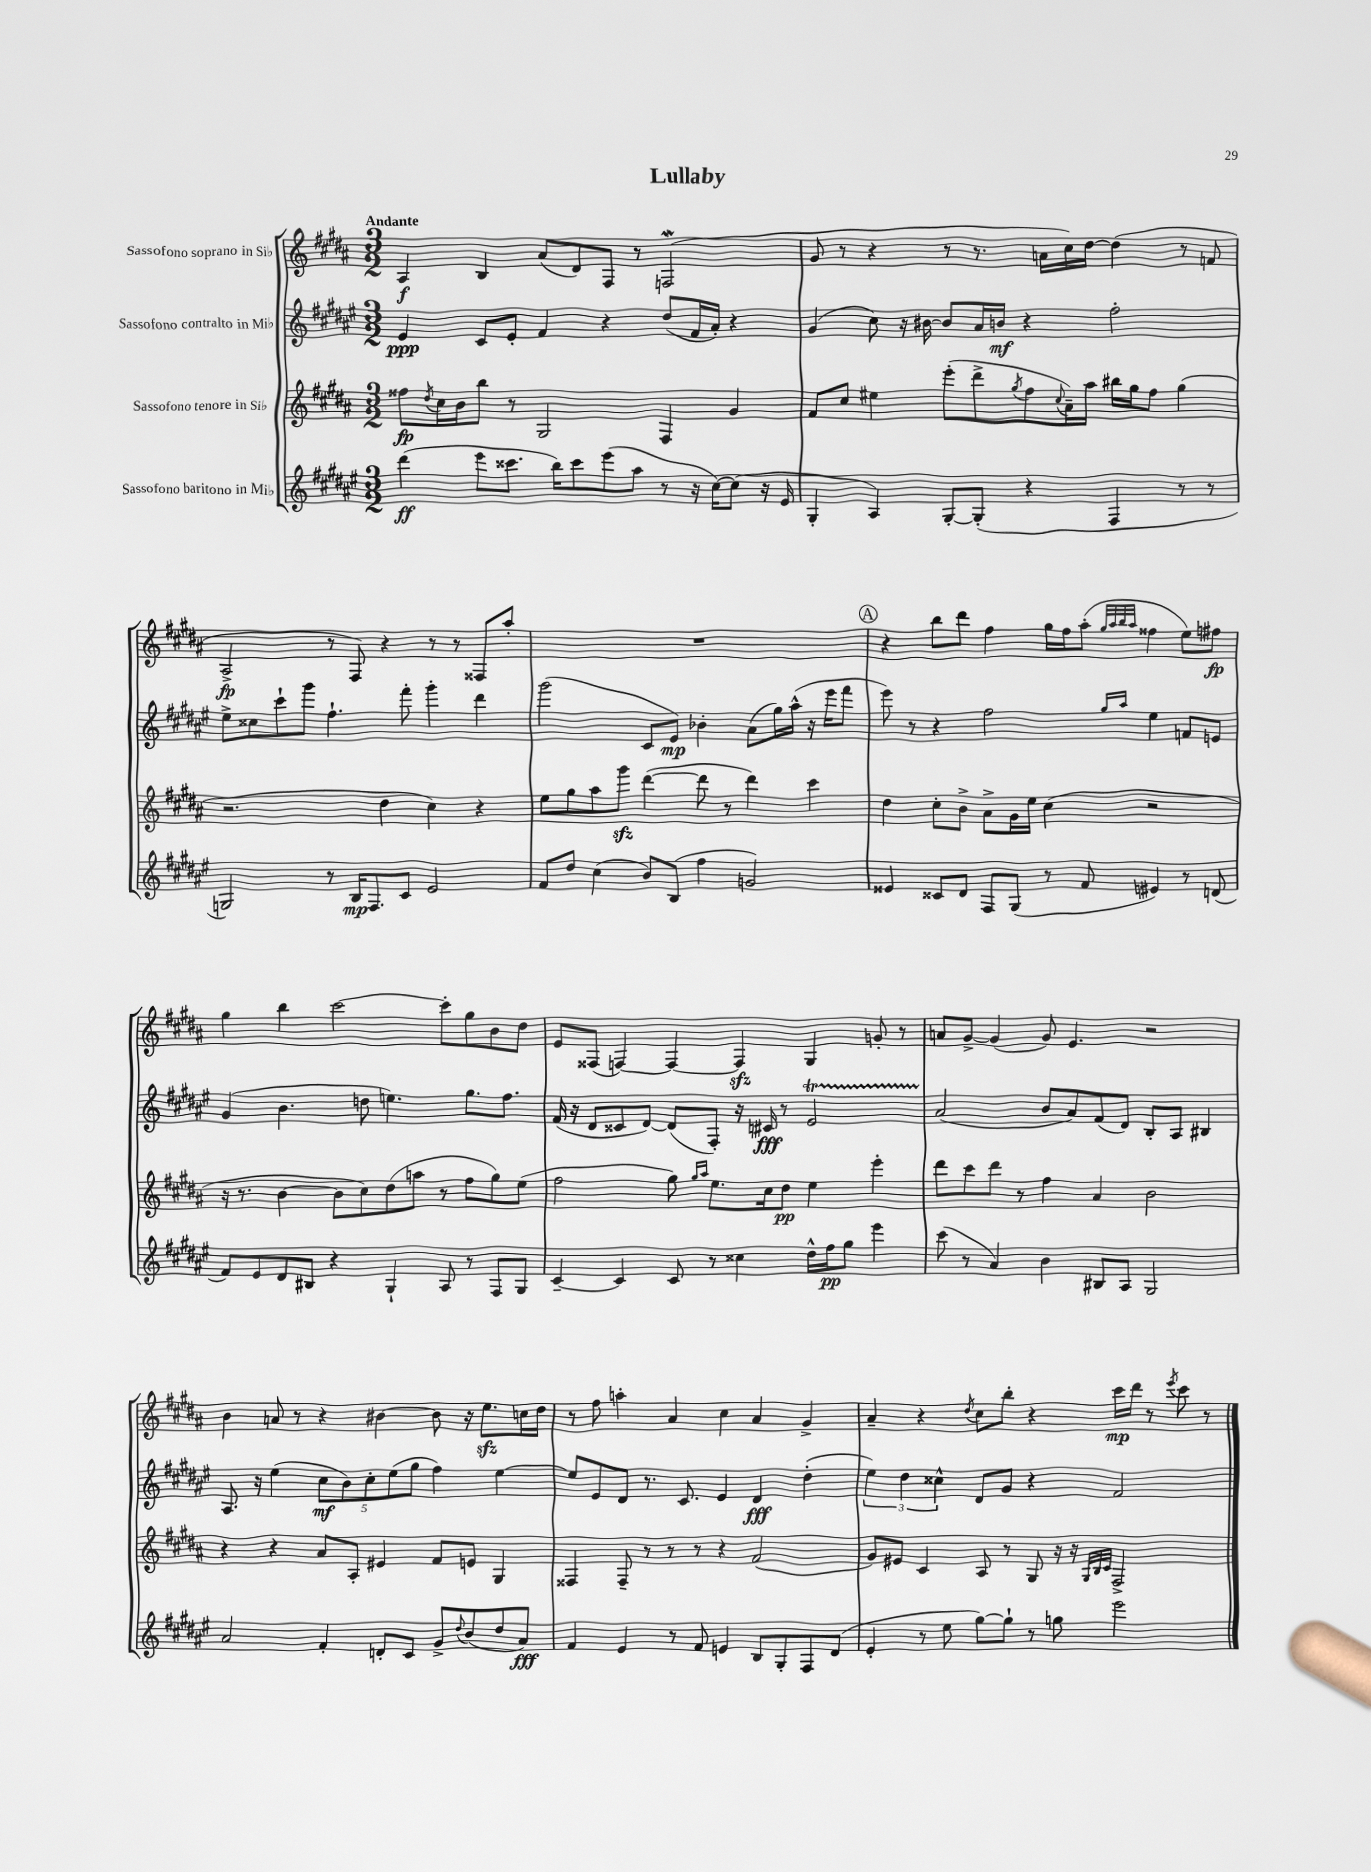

**kern	**dynam	**kern	**dynam	**kern	**dynam	**kern	**dynam
*part4	*part4	*part3	*part3	*part2	*part2	*part1	*part1
*staff4	*staff4	*staff3	*staff3	*staff2	*staff2	*staff1	*staff1
*I"Sassofono baritono in Mi♭	*	*I"Sassofono tenore in Si♭	*	*I"Sassofono contralto in Mi♭	*	*I"Sassofono soprano in Si♭	*
*clefG2	*	*clefG2	*	*clefG2	*	*clefG2	*
*k[f#c#g#d#a#e#]	*	*k[f#c#g#d#a#]	*	*k[f#c#g#d#a#e#]	*	*k[f#c#g#d#a#]	*
*M3/2	*	*M3/2	*	*M3/2	*	*M3/2	*
=1	=1	=1	=1	=1	=1	=1	=1
!	!	!	!	!	!	!LO:TX:a:B:t=Andante	!
(4ddd#\	ff	8ff##X\L	fp	4e#/	ppp	4A#/	f
.	.	8qdd#/	.	.	.	.	.
.	.	16cc#\L	.	.	.	.	.
.	.	16b\J	.	.	.	.	.
8eee#\L	.	8bb\J	.	8c#/L	.	4B/	.
8.ccc##X\J	.	8r	.	8e#'/J	.	.	.
.	.	2G#/	.	4f#/	.	(8a#/L	.
16bb\KL)	.	.	.	.	.	.	.
8ccc##\	.	.	.	.	.	8d#/)	.
(8eee#\	.	.	.	4r	.	8F#/J	.
8aa#\J	.	.	.	.	.	8r	.
8r	.	4F#/	.	(8dd#/L	.	(2Fnw/	.
16r	.	.	.	16f#/L	.	.	.
[16cc#\KL)	.	.	.	16a#'/JJ)	.	.	.
(8cc#\J]	.	4g#/	.	4r	.	.	.
16r	.	.	.	.	.	.	.
16e#/	.	.	.	.	.	.	.
=2	=2	=2	=2	=2	=2	=2	=2
4G#'/	.	8f#/L	.	(4g#/	.	8g#/	.
.	.	8cc#/J	.	.	.	8r	.
4A#/)	.	4ee#X\	.	8cc#\)	.	4r	.
.	.	.	.	16r	.	.	.
.	.	.	.	[16b#X\	.	.	.
[8G#'/L	.	(8eee'\L	.	8b#/L]	.	8r	.
(8G#'/J]	.	8ddd#^\	.	16a#/L	.	8.r	.
.	.	.	.	16bn/JJ	mf	.	.
.	.	8qgg#/	.	.	.	.	.
4r	.	8ff#\	.	4r	.	.	.
.	.	.	.	.	.	16an\LL	.
.	.	8qqcc#/	.	.	.	.	.
.	.	16a#~\L)	.	.	.	16cc#\)	.
.	.	16aa#\JJ	.	.	.	[16dd#\JJ	.
4F#/	.	16bb#X\LL	.	2ff#'\	.	(4dd#\]	.
.	.	16gg#\J	.	.	.	.	.
.	.	8ff#\J	.	.	.	.	.
8r	.	(4gg#\	.	.	.	8r	.
8r	.	.	.	.	.	8fn/	.
!!LO:LB:g=z
=3	=3	=3	=3	=3	=3	=3	=3
2Gn/)	.	2.r	.	8ee#^\L	.	2A#^/	fp
.	.	.	.	8cc##X\	.	.	.
.	.	.	.	8ccc#`\	.	.	.
.	.	.	.	8ggg#\J	.	.	.
8r	.	.	.	4.ff#`\	.	8r	.
16B/KL	mp	.	.	.	.	8F#/)	.
8.F#/	.	.	.	.	.	.	.
.	.	4dd#\	.	.	.	4r	.
8c#/J	.	.	.	8fff#'\	.	.	.
2e#/	.	4cc#\)	.	4ggg#'\	.	8r	.
.	.	.	.	.	.	8r	.
.	.	4r	.	4ddd#\	.	8F##X/L	.
.	.	.	.	.	.	8aa#'/J	.
=4	=4	=4	=4	=4	=4	=4	=4
8f#/L	.	8ee\L	.	(2ggg#\	.	1.r	.
8dd#/J	.	8gg#\	.	.	.	.	.
(4cc#\	.	8aa#\	.	.	.	.	.
.	.	8ggg#zz\J	.	.	.	.	.
8b/L)	.	([4ddd#\	.	8c#/L	.	.	.
(8B/J	.	.	.	8e#/J)	mp	.	.
4ff#\	.	8ddd#\]	.	4b-X'\	.	.	.
.	.	8r	.	.	.	.	.
2gn/)	.	4ddd#\)	.	(8a#\L	.	.	.
.	.	.	.	16gg#\L)	.	.	.
.	.	.	.	(16aa#^^\JJ	.	.	.
.	.	4ccc#\	.	16r	.	.	.
.	.	.	.	16eee#\KL	.	.	.
.	.	.	.	8fff#\J	.	.	.
!!LO:REH:place=s1:t=A
=5	=5	=5	=5	=5	=5	=5	=5
4e##X/	.	4dd#\	.	8eee#\)	.	4r	.
.	.	.	.	8r	.	.	.
8c##X/L	.	8cc#'\L	.	4r	.	8bb\L	.
8d#/J	.	8b^\J	.	.	.	8ddd#\J	.
8F#/L	.	8a#^\L	.	2ff#\	.	4ff#\	.
(8G#/J	.	16g#\L	.	.	.	.	.
.	.	16ee\JJ	.	.	.	.	.
8r	.	(4cc#\	.	.	.	16gg#\LL	.
.	.	.	.	.	.	16ff#\J	.
8f#/	.	.	.	.	.	(8aa#'\J	.
.	.	.	.	.	.	32qqgg#/LLL	.
.	.	.	.	.	.	32qqaa#/	.
.	.	.	.	16qqgg#/LL	.	32qqbb/	.
.	.	.	.	16qqaa#/JJ	.	32qqaa#/JJJ	.
4e#X/)	.	2r	.	4ee#\	.	4ff##X\	.
8r	.	.	.	8fn/L	.	8ee\L)	.
(8dn/	.	.	.	8en/J	.	8ff#X\J	fp
!!LO:LB:g=z
=6	=6	=6	=6	=6	=6	=6	=6
8f#/L)	.	16r	.	(4g#/	.	4gg#\	.
.	.	8.r	.	.	.	.	.
8e#/	.	.	.	.	.	.	.
8d#/	.	[4b\	.	4.b\	.	4bb\	.
8B#X/J	.	.	.	.	.	.	.
4r	.	8b\L]	.	.	.	[2ccc#\	.
.	.	8cc#\)	.	8ddn\	.	.	.
4G#`/	.	(8dd#\	.	4.een\)	.	.	.
.	.	8aan\J	.	.	.	.	.
8A#/	.	8r	.	.	.	8ccc#'\L]	.
8r	.	8ff#\L	.	8.gg#\L	.	8gg#\	.
8F#/L	.	8gg#\)	.	.	.	8b\	.
.	.	.	.	8.ff#\J	.	.	.
8G#/J	.	(8ee\J	.	.	.	8dd#\J	.
=7	=7	=7	=7	=7	=7	=7	=7
[4c#~/	.	2ff#\	.	(16f#/	.	8e/L	.
.	.	.	.	16r	.	.	.
.	.	.	.	8d#/L	.	(8F##X/J	.
4c#/]	.	.	.	8c##X/	.	[4Fn/)	.
.	.	.	.	[8d#/J)	.	.	.
8c#/	.	8gg#\)	.	(8d#/L]	.	4F/_	.
.	.	16qqgg#/LL	.	.	.	.	.
.	.	16qqaa#/JJ	.	.	.	.	.
8r	.	8.ee\L	.	8F#'/J)	.	.	.
4cc##X\	.	.	.	16r	.	4Fzz/]	.
.	.	16cc#\k	.	16c#X/	fff	.	.
.	.	8dd#\J	pp	8r	.	.	.
16dd#^^\LL	.	4ee\	.	2e#t/	.	4G#/	.
16ff#\J	pp	.	.	.	.	.	.
8gg#\J	.	.	.	.	.	.	.
4eee#\	.	4eee'\	.	.	.	8gn'/	.
.	.	.	.	.	.	8r	.
=8	=8	=8	=8	=8	=8	=8	=8
(8ccc#\	.	8ddd#\L	.	(2a#/	.	8an/L	.
8r	.	8ccc#\	.	.	.	[8g#^/J	.
4a#/)	.	8ddd#\J	.	.	.	(4g#/]	.
.	.	8r	.	.	.	.	.
4b\	.	4ff#\	.	8b/L	.	8g#/)	.
.	.	.	.	8a#/)	.	4.e/	.
8B#X/L	.	4a#/	.	(8f#/	.	.	.
8A#/J	.	.	.	8d#/J)	.	.	.
2G#/	.	2b\	.	8B'/L	.	2r	.
.	.	.	.	8A#/J	.	.	.
.	.	.	.	4B#X/	.	.	.
!!LO:LB:g=z
=9	=9	=9	=9	=9	=9	=9	=9
2a#/	.	4r	.	8.A#/	.	4b\	.
.	.	.	.	16r	.	.	.
.	.	4r	.	(4ee#\	.	8an/	.
.	.	.	.	.	.	8r	.
4f#'/	.	8a#/L	.	10cc#\L	mf	4r	.
.	.	.	.	10b\)	.	.	.
.	.	8A#'/J	.	.	.	.	.
.	.	.	.	10cc#'\	.	.	.
8dn'/L	.	4e#X/	.	.	.	[4b#X\	.
.	.	.	.	(10ee#\	.	.	.
8c#/J	.	.	.	.	.	.	.
.	.	.	.	10gg#\J	.	.	.
8g#^/L	.	8f#/L	.	4ff#\)	.	8b#\]	.
8qqdd#/	.	.	.	.	.	.	.
(8b/	.	8en/J	.	.	.	16r	.
.	.	.	.	.	.	8.eezz\L	.
8dd#/	.	4G#/	.	[4ee#\	.	.	.
8a#/J)	fff	.	.	.	.	16ccn\L	.
.	.	.	.	.	.	16dd#\JJ	.
=10	=10	=10	=10	=10	=10	=10	=10
4f#/	.	4F##X/	.	8ee#/L]	.	8r	.
.	.	.	.	8e#/	.	8ff#\	.
4e#/	.	8F##~/	.	8d#/J	.	4aan'\	.
.	.	8r	.	8.r	.	.	.
8r	.	8r	.	.	.	4a#/	.
.	.	.	.	8.c#/	.	.	.
8f#/	.	8r	.	.	.	.	.
4en/	.	4r	.	4e#/	.	4cc#\	.
8B/L	.	(2f#/	.	4d#/	fff	4a#/	.
8G#'/	.	.	.	.	.	.	.
8F#/	.	.	.	(4dd#'\	.	4g#^/	.
(8d#/J	.	.	.	.	.	.	.
=11	=11	=11	=11	=11	=11	=11	=11
4e#'/	.	8g#/L)	.	6ee#\)	.	4a#~/	.
.	.	8e#X/J	.	.	.	.	.
.	.	.	.	6dd#\	.	.	.
8r	.	4c#/	.	.	.	4r	.
.	.	.	.	6cc##X^^\	.	.	.
8ee#\	.	.	.	.	.	.	.
.	.	.	.	.	.	8qdd#/	.
[8gg#\L)	.	8A#/	.	8d#/L	.	8cc#\L	.
8gg#`\J]	.	8r	.	8g#/J	.	8bb'\J	.
8r	.	8G#/	.	4r	.	4r	.
8ggn\	.	16r	.	.	.	.	.
.	.	16r	.	.	.	.	.
.	.	32qqG#/LLL	.	.	.	.	.
.	.	32qqB/	.	.	.	.	.
.	.	32qqc#/JJJ	.	.	.	.	.
2eee#\	.	2F#^/	.	2f#/	.	16ccc#\LL	mp
.	.	.	.	.	.	16ddd#\JJ	.
.	.	.	.	.	.	8r	.
.	.	.	.	.	.	8qeee/	.
.	.	.	.	.	.	8ccc#\	.
.	.	.	.	.	.	8r	.
==	==	==	==	==	==	==	==
*-	*-	*-	*-	*-	*-	*-	*-
